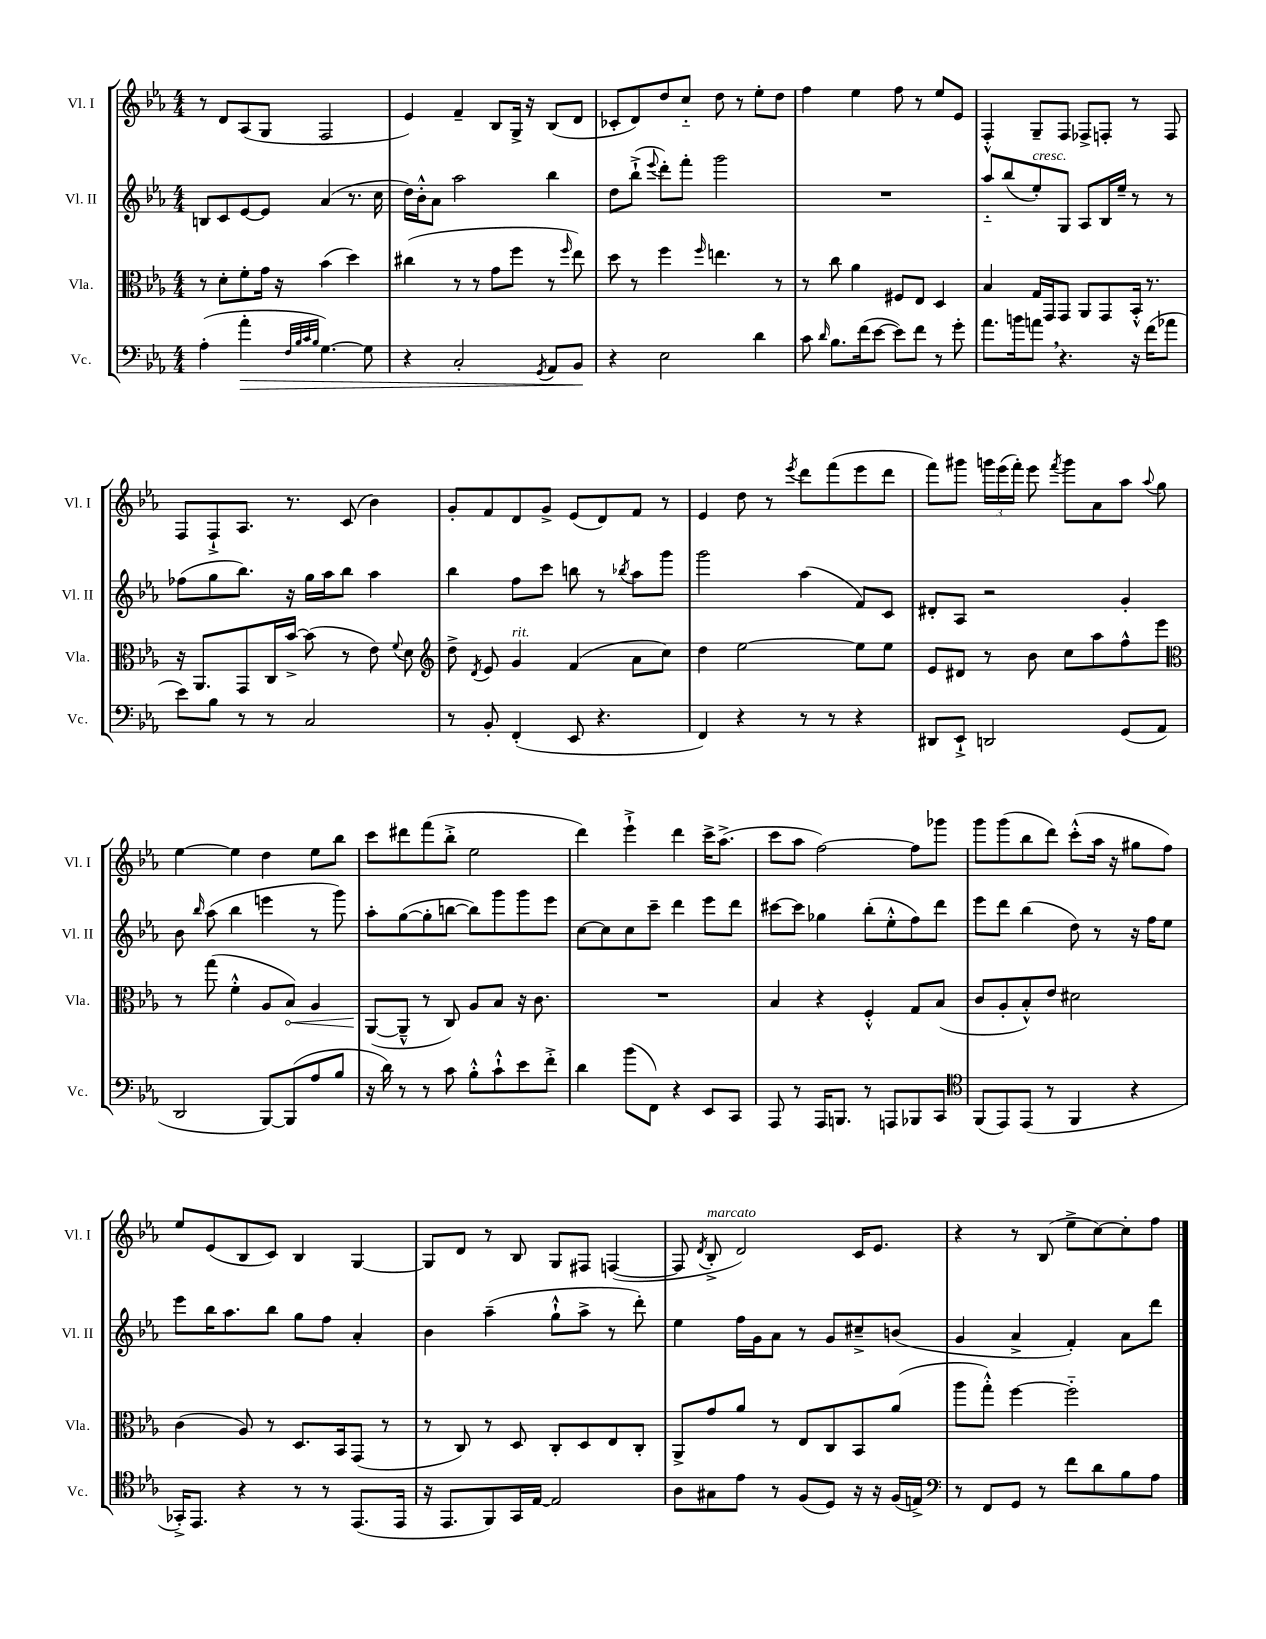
<<
\new StaffGroup <<
\new Staff = "s0" \with { instrumentName = "Vl. I" shortInstrumentName = "Vl. I" } {
    \clef treble \key ees \major \numericTimeSignature \time 4/4
    \autoBeamOff r8 d'8[ aes8( g8] f2 |
    ees'4) f'4-- bes8[ g16]-> r16 bes8[( d'8] |
    ces'8[-. d'8) d''8 c''8]-_ d''8 r8 ees''8[-. d''8] |
    f''4 ees''4 f''8 r8 ees''8[ ees'8] |
    f4-.-^ g8[-- f8] fes8[-> f8]-. r8 f8 |
    f8[ f8-!-> aes8.] r8. c'8( bes'4) |
    g'8[-. f'8 d'8 g'8]-> ees'8[( d'8) f'8] r8 |
    ees'4 d''8 r8 \acciaccatura { ees'''8 } d'''8[ f'''8( ees'''8 d'''8] |
    f'''8[) gis'''8] \tuplet 3/2 { g'''16[ ees'''16( f'''16]-.) } ees'''8 \acciaccatura { f'''8 } g'''8[ aes'8 aes''8] \appoggiatura { aes''8 } g''8 |
    ees''4~ ees''4 d''4 ees''8[ bes''8] |
    c'''8[ dis'''8 f'''8( bes''8]-.-> ees''2 |
    d'''4) ees'''4-!-> d'''4 c'''16[-> aes''8.]->( |
    c'''8[ aes''8] f''2~) f''8[ ges'''8] |
    g'''8[ g'''8( bes''8 d'''8]) c'''8[-.-^( aes''16] r16 gis''8[ f''8]) |
    ees''8[ ees'8( bes8 c'8]) bes4 g4~ |
    g8[ d'8] r8 bes8 g8[ fis8] f4~( |
    f8 \acciaccatura { d'8 } bes8-.->^\markup { \italic "marcato" } d'2) c'16[ ees'8.] |
    r4 r8 bes8( ees''8[-> c''8~) c''8-. f''8] \bar "|." |
}
\new Staff = "s1" \with { instrumentName = "Vl. II" shortInstrumentName = "Vl. II" } {
    \clef treble \key ees \major \numericTimeSignature \time 4/4
    \autoBeamOff b8[ c'8 ees'8~ ees'8] aes'4( r8. c''16 |
    d''16[) bes'16-.-^ aes'8] aes''2 bes''4 |
    d''8[ bes''8]-!->( \appoggiatura { ees'''8 } d'''8[-.) f'''8]-. g'''2 |
    R1 |
    aes''8[-_ bes''8( ees''8-.^\markup { \italic "cresc." }) g8] aes8[ bes16 ees''16]-- r8 r8 |
    fes''8[( g''8 bes''8.]) r16 g''16[ aes''16 bes''8] aes''4 |
    bes''4 f''8[ c'''8] b''8 r8 \acciaccatura { bes''8 } aes''8[ g'''8] |
    g'''2 aes''4( f'8[) c'8] |
    dis'8[-. aes8] r2 g'4-. |
    bes'8 \grace { bes''16 } aes''8( bes''4 e'''4 r8 g'''8) |
    aes''8[-. g''8~( g''8-. b''8]~ b''8[) g'''8 g'''8 ees'''8] |
    c''8[~ c''8 c''8 c'''8]-- d'''4 ees'''8[ d'''8] |
    cis'''8[~ cis'''8] ges''4 bes''8[-.( ees''8-.-^ f''8) d'''8] |
    ees'''8[ d'''8] bes''4( d''8) r8 r16 f''16[ ees''8] |
    ees'''8[ bes''16 aes''8. bes''8] g''8[ f''8] aes'4-. |
    bes'4 aes''4--( g''8[-!-^ aes''8]-> r8 d'''8-.) |
    ees''4 f''16[ g'16 aes'8] r8 g'8[ cis''8---> b'8]( |
    g'4 aes'4-> f'4-.) aes'8[ d'''8] \bar "|." |
}
\new Staff = "s2" \with { instrumentName = "Vla." shortInstrumentName = "Vla." } {
    \clef alto \key ees \major \numericTimeSignature \time 4/4
    \autoBeamOff r8 d'8[-. f'8-. g'16] r16 bes'4( d''4) |
    cis''4( r8 r8 g'8[ f''8] r8 \grace { f''16 } ees''8) |
    d''8 r8 f''4 \grace { f''16 } e''4. r8 |
    r8 c''8 aes'4 fis8[ ees8] d4 |
    bes4 g16[ g,16 g,8] aes,8[ g,8 bes,16]-.-^ r8. |
    r16 aes,8.[ g,8 c16 bes'16]~-> bes'8( r8 ees'8) \appoggiatura { f'8 } d'8 |
    \clef treble d''8-> \acciaccatura { d'8 } ees'8 g'4^\markup { \italic "rit." } f'4( aes'8[ c''8]) |
    d''4 ees''2~ ees''8[ ees''8] |
    ees'8[ dis'8] r8 bes'8 c''8[ aes''8 f''8-^ ees'''8] |
    \clef alto r8 g''8( f'4-.-^ aes8[ \once \override Hairpin.circled-tip = ##t bes8]\<) aes4 |
    aes,8[~\!( aes,8]---^ r8 c8) aes8[ bes8] r16 c'8. |
    R1 |
    bes4 r4 f4-.-^ g8[ bes8]( |
    c'8[ aes8-. bes8-.-^) ees'8] dis'2 |
    c'4( aes8) r8 d8.[ bes,16 g,8]( r8 |
    r8 c8) r8 d8 c8[-. d8 ees8 c8]-. |
    aes,8[-> g'8 aes'8] r8 ees8[ c8 bes,8 aes'8]( |
    aes''8[ g''8]-.-^) f''4~ f''2-_ \bar "|." |
}
\new Staff = "s3" \with { instrumentName = "Vc." shortInstrumentName = "Vc." } {
    \clef bass \key ees \major \numericTimeSignature \time 4/4
    \autoBeamOff aes4-.( aes'4-.\> \grace { f32[ bes32 c'32 bes32] } g4.~) g8 |
    r4 c2-. \acciaccatura { g,8 } aes,8[ bes,8]\! |
    r4 ees2 d'4 |
    c'8 \grace { d'16 } bes8.[ f'16( ees'8]~ ees'8[) f'8] r8 g'8-. |
    aes'8.[ b'16 a'8] \breathe r4. r16 f'16[( aes'8] |
    ees'8[) bes8] r8 r8 c2 |
    r8 bes,8-. f,4-.( ees,8 r4. |
    f,4) r4 r8 r8 r4 |
    dis,8[ ees,8]-!-> d,2 g,8[( aes,8] |
    d,2 bes,,8[~) bes,,8( aes8 bes8] |
    r16 d'16) r8 r8 c'8 bes8[-.-^ c'8-!-^ ees'8 f'8]-.-> |
    d'4 bes'8[( f,8]) r4 ees,8[ c,8] |
    aes,,8 r8 aes,,16[ b,,8.] r8 a,,8[ bes,,8 c,8] |
    \clef tenor f,8[( ees,8) ees,8]( r8 f,4 r4 |
    ges,16[-.->) ees,8.] r4 r8 r8 ees,8.[( ees,16] |
    r16 ees,8.[ f,8) g,16 ees16]~ ees2 |
    aes8[ gis8 ees'8] r8 f8[( d8]) r16 r16 f16[( e16]->) |
    \clef bass r8 f,8[ g,8] r8 f'8[ d'8 bes8 aes8] \bar "|." |
}
>>
>>
\layout { \context { \Score \remove "Bar_number_engraver" } }
